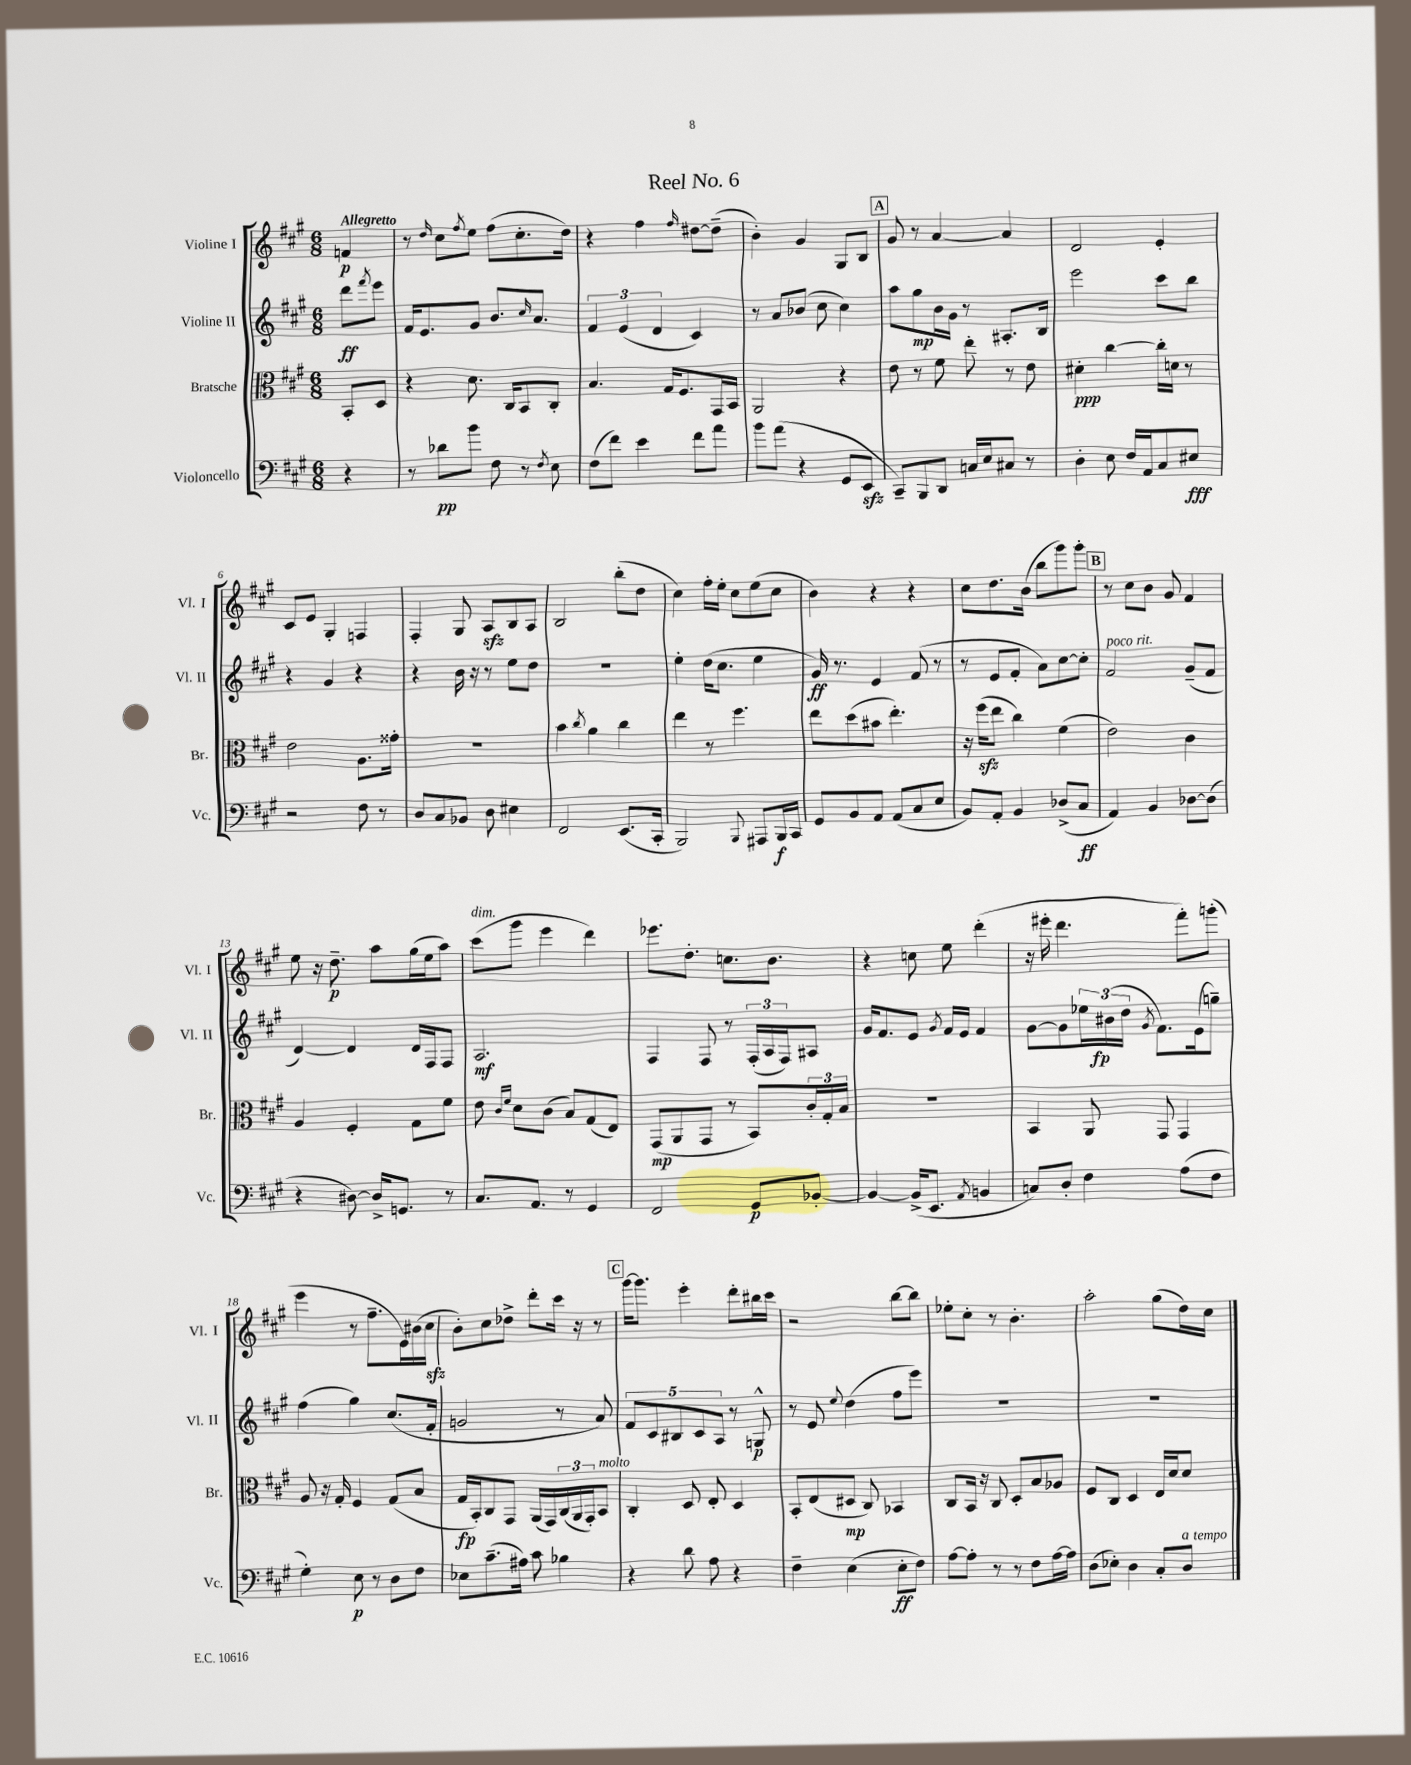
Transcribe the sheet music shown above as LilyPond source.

\header { title = "Reel No. 6" }
<<
\new StaffGroup <<
\new Staff = "s0" \with { instrumentName = "Violine I" shortInstrumentName = "Vl. I" } {
    \clef treble \key a \major \numericTimeSignature \time 6/8 \partial 4 \tempo "Allegretto"
    f'4\p |
    r8 \grace { d''16 } cis''8 \acciaccatura { fis''8 } e''8 fis''8( cis''8.-. d''16) |
    r4 fis''4 \grace { fis''16 } dis''8~ dis''8--( |
    b'4-.) gis'4 gis8 b8 |
    \mark \markup { \box "A" } gis'8 r8 a'4~ a'4 |
    d'2 e'4-. |
    cis'8 e'8 gis4-. f4 |
    fis4-. gis8 a8\sfz b8 a8 |
    b2 b''8-.( d''8 |
    cis''4) fis''16-. e''16-. cis''8 e''8( cis''8 |
    b'4) r4 r4 |
    cis''8 d''8. b'16( b''8 gis'''8) gis'''8-. |
    \mark \markup { \box "B" } r8 cis''8 b'8 gis'8 fis'4 |
    e''8 r16 d''8.--\p a''8 gis''16( e''16 a''8) |
    cis'''8^\markup { \italic "dim." }( gis'''8 e'''4 d'''4) |
    ees'''8. d''8.-. c''8. b'8. |
    r4 c''8 e''8 d'''4-.( |
    r16 eis'''16-. d'''4. fis'''8-.) g'''8-.( |
    e'''4 r8 fis''8.-- e'16) bis'16( cis''16\sfz |
    b'8-.) cis''8 des''8-> d'''8-. cis'''16 r16 r8 |
    \mark \markup { \box "C" } gis'''16~ gis'''8. e'''4-. d'''8-. bis''16 cis'''16 |
    r2 b''8~ b''8 |
    ees''8-. cis''8-. r8 b'4.-. |
    a''2-. gis''8( d''16) cis''16 \bar "|." |
}
\new Staff = "s1" \with { instrumentName = "Violine II" shortInstrumentName = "Vl. II" } {
    \clef treble \key a \major \numericTimeSignature \time 6/8 \partial 4
    d'''8\ff \acciaccatura { fis'''8 } e'''8 |
    fis'16 e'8. gis'8 b'8. \grace { cis''16 } a'8. |
    \tuplet 3/2 { fis'4 e'4( d'4 } cis'4) |
    r8 a'8 bes'8( cis''8 cis''4) |
    \mark \markup { \box "A" } a''8 gis''8\mp b'16 gis'16 r8 ais8.-. b16 |
    e'''2 cis'''8 b''8 |
    r4 gis'4 r4 |
    r4 b'16 r16 r8 e''8 d''8 |
    r2. |
    e''4-. d''16( cis''8. e''4 |
    gis'16\ff) r8. e'4 fis'8( r8 |
    r8 e'8 fis'8-. a'8) cis''8~ cis''8-. |
    \mark \markup { \box "B" } fis'2^\markup { \italic "poco rit." } gis'8--( fis'8 |
    d'4~) d'4 d'16 fis16 fis8 |
    a2.\mf |
    fis4 fis8 r8 \tuplet 3/2 { fis16-.( a16 fis16) } ais8 |
    gis'16 fis'8. e'8 \acciaccatura { gis'8 } fis'16 e'16 fis'4 |
    gis'8~ gis'8 \tuplet 3/2 { ees''16 bis'16\fp( d''16 } \acciaccatura { gis'8 } fis'8.) e'16( g''8--) |
    fis''4( gis''4) cis''8.( fis'16-. |
    g'2 r8 a'8) |
    \mark \markup { \box "C" } \tuplet 5/4 { fis'8 cis'8 bis8 cis'8 a8 } r8 g8-^\p |
    r8 e'8 \appoggiatura { e''8 } d''4( fis''8 e'''8) |
    R2. |
    R2. \bar "|." |
}
\new Staff = "s2" \with { instrumentName = "Bratsche" shortInstrumentName = "Br." } {
    \clef alto \key a \major \numericTimeSignature \time 6/8 \partial 4
    b,8-. d8 |
    r4 d'8. cis16 b,8 cis8-. |
    b4. gis16 fis8. gis,16 b,16 |
    a,2 r4 |
    \mark \markup { \box "A" } e'8 r8 fis'8 e''8-. r8 e'8 |
    dis'4-.\ppp cis''4~ cis''16-. d'16 r8 |
    e'2 a8. gisis'16-. |
    R2. |
    b'4 \acciaccatura { cis''8 } a'4 cis''4 |
    e''4 r8 fis''4. |
    e''8 d''8( bis'8 e''4.-.) |
    r16 fis''16\sfz( e''8 cis''4) fis'4( |
    \mark \markup { \box "B" } e'2) cis'4 |
    a4 fis4-. gis8 fis'8 |
    e'8 \grace { cis'16 fis'16 } d'8 cis'8( b8) gis8( e8) |
    gis,8\mp( a,8 gis,8 r8 b,8) \tuplet 3/2 { cis'16-. gis16-. b16 } |
    R2. |
    b,4 a,8 gis,8 gis,4 |
    a8 r16 gis16-. fis4 gis8( b8 |
    gis16\fp b,16-.) cis8 gis,8 a,16( gis,16) \tuplet 3/2 { cis16( a,16 gis,16-.) } b,8^\markup { \italic "molto" } |
    \mark \markup { \box "C" } cis4-. d8 e8-. d4 |
    b,8-. e8( dis8\mp cis8) bes,4 |
    cis8 b,16 r16 cis8 d8-. b8 aes8 |
    fis8 cis8 d4 e16 d'16 d'8 \bar "|." |
}
\new Staff = "s3" \with { instrumentName = "Violoncello" shortInstrumentName = "Vc." } {
    \clef bass \key a \major \numericTimeSignature \time 6/8 \partial 4
    r4 |
    r8 des'8\pp b'8 fis8 r8 \acciaccatura { fis8 } e8 |
    fis8( fis'8) e'4 fis'8 a'8 |
    b'8 a'8( r4 gis,8 e,8\sfz |
    \mark \markup { \box "A" } cis,8--) b,,8 d,8 c16 e16 cis8 r8 |
    d4-. e8 fis16 a,16 cis8 eis8\fff |
    r2 fis8 r8 |
    d8 cis8 bes,8 d8 eis4 |
    fis,2 e,8.( cis,16-. |
    b,,2) \appoggiatura { b,,8 } ais,,8 b,,16\f cis,16 |
    gis,8 b,8 a,8 a,8( cis8 e8 |
    b,8) a,8-. b,4 des8->( cis8\ff |
    \mark \markup { \box "B" } a,4) b,4 des8~ des8( |
    r4 dis8~) dis16-> g,8. r8 |
    cis8. a,8. r8 gis,4 |
    fis,2 gis,8\p bes,8~-. |
    bes,4~ bes,16->( e,8. \acciaccatura { a,8 } b,4 |
    c8) d8-. fis4 a8( fis8 |
    gis4-.) e8\p r8 d8 fis8 |
    ees8 cis'8.--( ais16) cis'8 bes4 |
    \mark \markup { \box "C" } r4 d'8 a8 r4 |
    fis4-- e4( e8-.\ff fis8) |
    a8~ a8-. r8 r8 fis8 a16~ a16 |
    d8( ees8-.) d4 cis8-. d8^\markup { \italic "a tempo" } \bar "|." |
}
>>
>>
